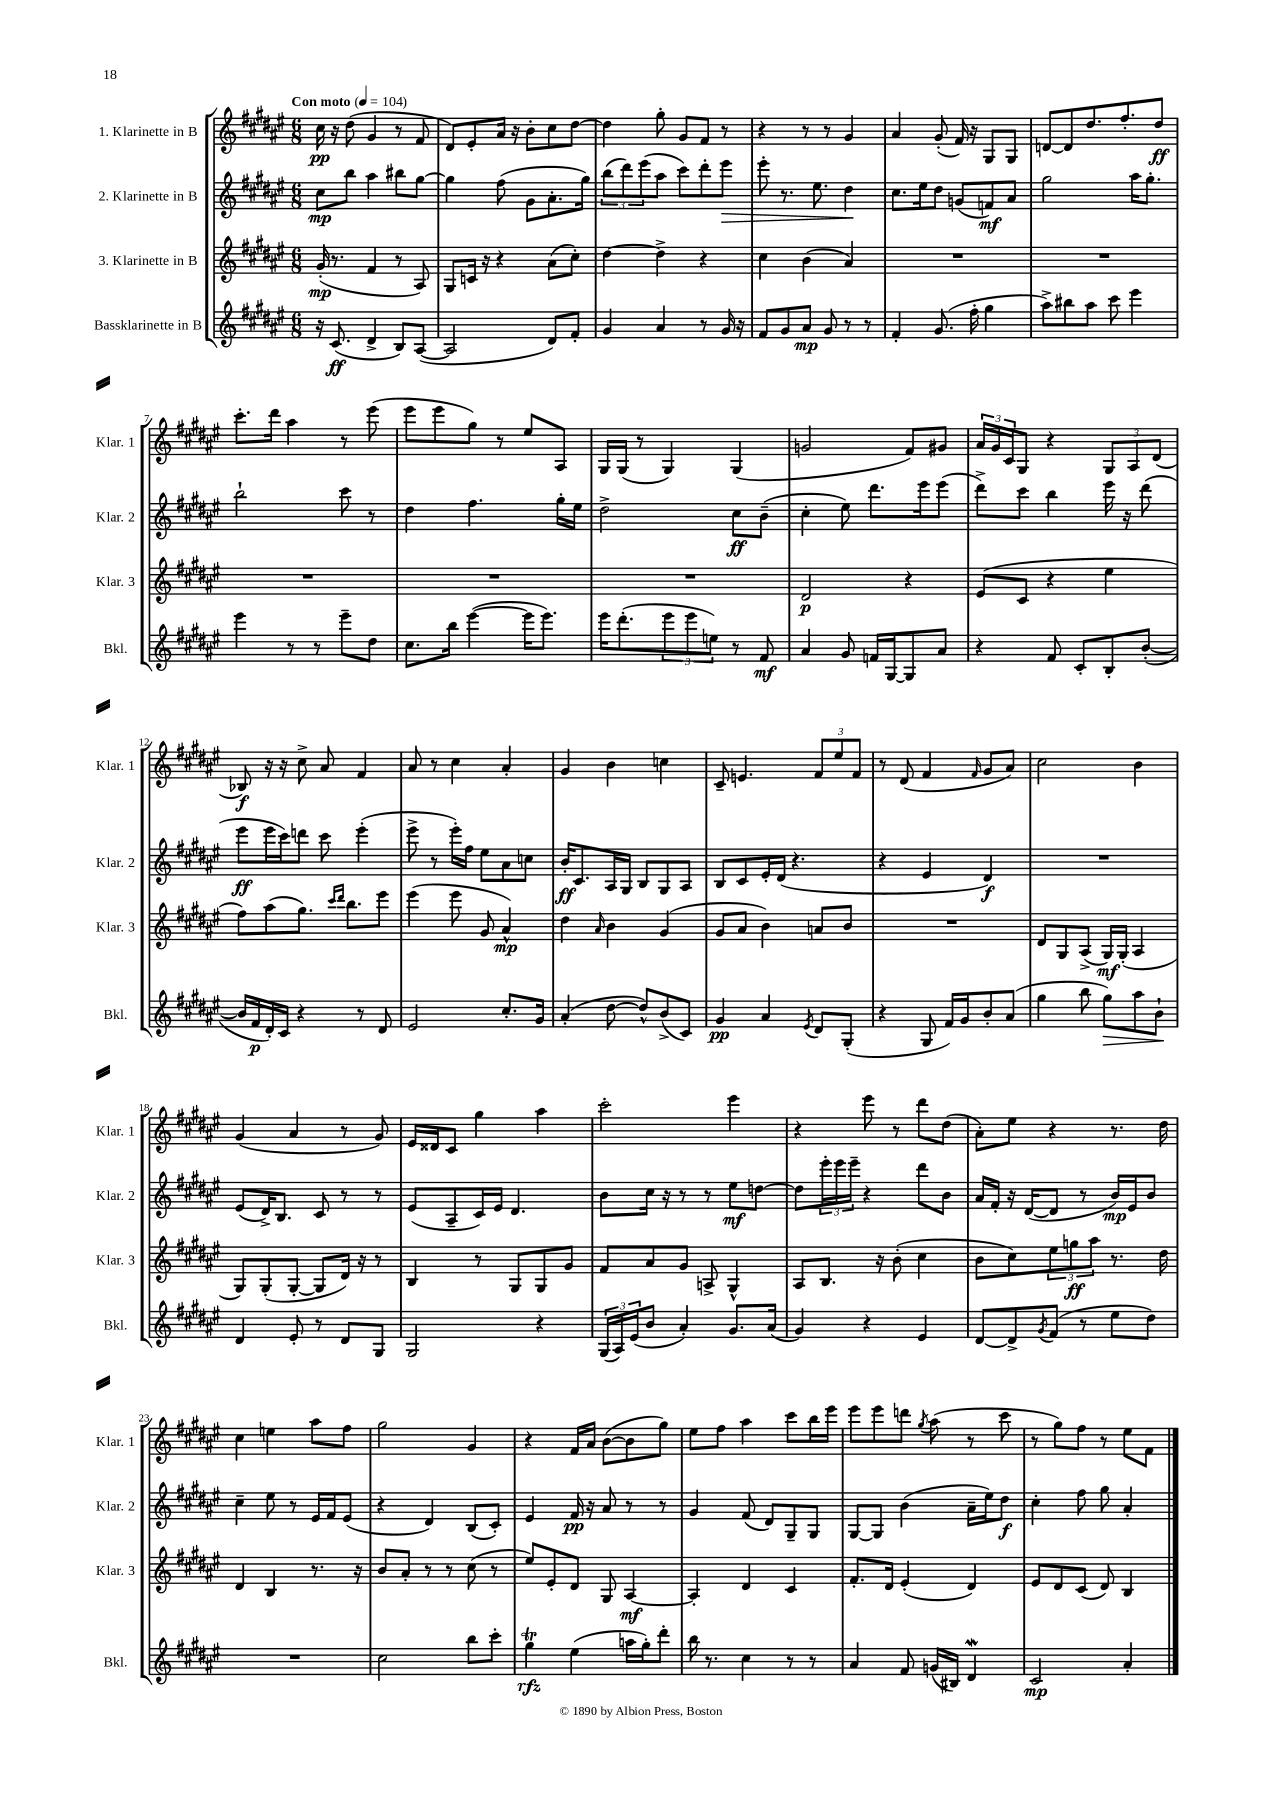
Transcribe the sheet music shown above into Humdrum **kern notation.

**kern	**kern	**kern	**kern
*staff4	*staff3	*staff2	*staff1
*clefG2	*clefG2	*clefG2	*clefG2
*k[f#c#g#d#a#e#]	*k[f#c#g#d#a#e#]	*k[f#c#g#d#a#e#]	*k[f#c#g#d#a#e#]
*M6/8	*M6/8	*M6/8	*M6/8
*MM104	*MM104	*MM104	*MM104
16r	(16g#'/	8cc#\L	16cc#\
(8.c#/	8.r	.	16r
.	.	8bb\J	(8dd#\
4d#^/	4f#/	4aa#\	4g#/
8B/L)	8r	8bb#\L	8r
([8A#/J	8A#/)	[8gg#\J	8f#/
=	=	=	=
2A#/]	8G#/L	4gg#\]	8d#/L)
.	16c/Jk	.	8e#'/
.	16r	.	.
.	4r	(8ff#\	16a#/Jk
.	.	.	16r
.	.	8g#\L	8b'\L
8d#/L)	(8a#\L	8.a#'\	8cc#\
8f#'/J	8cc#'\J)	.	[8dd#\J
.	.	16gg#\Jk)	.
=	=	=	=
4g#/	[4dd#\	(12bb\L	4dd#\]
.	.	12ddd#\)	.
.	.	(12eee#\	.
4a#/	4dd#^\]	8aa#\J	8gg#'\
.	.	8ccc#\L)	8g#/L
8r	4r	8ddd#'\	8f#/J
16g#/	.	8eee#\J	8r
16r	.	.	.
=	=	=	=
8f#/L	4cc#\	8eee#'\	4r
8g#/	.	8.r	.
8a#/J	(4b\	.	8r
.	.	8.ee#\	.
8g#/	.	.	8r
8r	4a#/)	4dd#\	4g#/
8r	.	.	.
=	=	=	=
4f#'/	2.r	8.cc#\L	4a#/
.	.	16ee#\k	.
(8.g#/	.	8dd#\J	(8g#'/
.	.	(8g/L	16f#/)
16ff#'\	.	.	16r
4gg#\	.	8f/)	8G#/L
.	.	8a#/J	8G#/J
=	=	=	=
8aa#^\L)	2.r	2gg#\	[8d/L
8bb#\	.	.	8d/]
8aa#\J	.	.	8.dd#/
8ccc#\	.	.	.
.	.	.	8.ff#'/
4eee#\	.	16aa#\LK	.
.	.	8.gg#'\J	.
.	.	.	8dd#/J
=	=	=	=
4eee#\	2.r	2bb`\	8.ccc#'\L
.	.	.	16ddd#\Jk
8r	.	.	4aa#\
8r	.	.	.
8eee#~\L	.	8ccc#\	8r
8dd#\J	.	8r	(8eee#\
=	=	=	=
8.cc#\L	2.r	4dd#\	8eee#\L
.	.	.	8eee#\
16bb\Jk	.	.	.
([4eee#\	.	4.ff#\	8gg#\J)
.	.	.	8r
16eee#\]LK	.	.	8ee#/L
8.eee#\J)	.	.	.
.	.	16gg#'\LL	8A#/J
.	.	16ee#\JJ	.
=	=	=	=
16eee#\LK	2.r	2dd#^\	16G#/LL
(8.ddd#'\	.	.	(16G#/JJ
.	.	.	8r
12eee#\	.	.	4G#/)
12eee#\	.	.	.
12ee\J)	.	.	.
8r	.	8cc#\L	(4G#/
8f#/	.	(8b~\J	.
=	=	=	=
4a#/	2d#/	4cc#'\	2g/
8g#/	.	8ee#\)	.
16f/LL	.	8.ddd#\L	.
[16G#/J	.	.	.
8G#/]	4r	.	8f#/L)
.	.	16eee#\k	.
8a#/J	.	(8eee#\J	8g#/J
=	=	=	=
4r	(8e#/L	8ddd#^\L)	24a#/LL
.	.	.	24g#/
.	.	.	24c#/J
.	8c#/J	8ccc#\J	8G#/J
8f#/	4r	4bb\	4r
8c#'/L	.	.	.
8B'/	4ee#\	16eee#\	12G#/L
.	.	16r	.
.	.	.	12A#/
([8b'/J	.	(8ddd#\	.
.	.	.	(12d#/J
=	=	=	=
16b/]LL	8ff#\L)	8eee#\L	8B-/)
16f#/	.	.	.
16d#'/)	(8aa#\	16eee#\L	16r
16c#/JJ	.	16ccc#\J)	16r
4r	8.gg#\J)	8ddd\J	8cc#^\
.	.	8ccc#\	8a#/
.	16qqccc#/LL	.	.
.	16qqddd#/JJ	.	.
.	8.bb\L	.	.
8r	.	(4eee#'\	4f#/
8d#/	8eee#\J	.	.
=	=	=	=
2e#/	(4eee#\	8eee#^\	8a#/
.	.	8r	8r
.	8eee#\	16eee#'\LL)	4cc#\
.	.	16ff#\JJ	.
.	8g#/	8ee#\L	.
8.cc#'/L	4a#^^/)	8a#\	4a#'/
.	.	8cc\J	.
16g#/Jk	.	.	.
=	=	=	=
(4a#'/	4dd#\	16b'/LK	4g#/
.	.	8.c#/	.
.	16qqa#/	.	.
[8dd#\	4b\	16A#/L	4b\
.	.	16G#/JJ	.
8dd#^^/]L)	.	8B/L	.
(8b^/	(4g#/	8G#/	4cc\
8c#/J)	.	8A#/J	.
=	=	=	=
4g#/	8g#/L	8B/L	8c#~/
.	8a#/J	8c#/	4.e/
4a#/	4b\)	16e#'/L	.
.	.	(16d#/JJ	.
.	.	4.r	.
8qe#/	.	.	.
8d#/L	8a/L	.	12f#/L
.	.	.	12ee#/
(8G#'/J	8b/J	.	.
.	.	.	12f#/J
=	=	=	=
4r	2.r	4r	8r
.	.	.	(8d#/
8G#/	.	4e#/	4f#/
16f#/LL)	.	.	.
16g#/J	.	.	.
.	.	.	16qqf#/
8b'/	.	4d#/)	8g#/L
(8a#/J	.	.	8a#/J)
=	=	=	=
4gg#\	8d#/L	2.r	2cc#\
.	8G#/	.	.
8bb\	(8A#^/J	.	.
8gg#\L)	16G#/LL)	.	.
.	(16G#'/JJ	.	.
8aa#\	4A#/	.	4b\
8b`\J	.	.	.
=	=	=	=
4d#/	8G#/L)	(8e#/L	(4g#/
.	(8G#'/	16d#^/K)	.
.	.	8.B/J	.
8e#'/	[8G#'/J	.	4a#/
8r	8G#/]L	8c#/	.
8d#/L	16d#/Jk)	8r	8r
.	16r	.	.
8G#/J	8r	8r	8g#/)
=	=	=	=
2G#/	4B/	(8e#/L	16e#/LL
.	.	.	16d##/J
.	.	8A#~/	8c#/J
.	8r	16c#/L)	4gg#\
.	.	16e#/JJ	.
.	8G#/L	4.d#/	.
4r	8G#/	.	4aa#\
.	8g#/J	.	.
=	=	=	=
(24G#/LL	8f#/L	8b\L	2ccc#'\
24A#/)	.	.	.
(24e#/J	.	.	.
8b/J	8a#/	16cc#\Jk	.
.	.	16r	.
4a#'/)	8g#/J	8r	.
.	8A^/	8r	.
8.g#/L	4G#^^/	8ee#\L	4eee#\
.	.	[8dd\J	.
(16a#/Jk	.	.	.
=	=	=	=
4g#/)	8A#/L	8dd\]L	4r
.	8.B/J	24eee#'\L	.
.	.	24eee#\	.
.	.	24eee#~\JJ	.
4r	.	4r	8eee#\
.	16r	.	.
.	(8b'\	.	8r
4e#/	4cc#\	8ddd#\L	8ddd#\L
.	.	8b\J	(8dd#\J
=	=	=	=
[8d#/L	8b\L	16a#/LL	8a#'\L)
.	.	16f#'/JJ	.
8d#^/]	8cc#\)	16r	8ee#\J
.	.	([16d#/LK	.
8qg#/	.	.	.
(8f#/J	12ee#\	8d#/]J	4r
.	12gg\	.	.
8r	.	8r	.
.	12aa#\J	.	.
8ee#\L	8.r	16b/LL)	8.r
.	.	16e#/J	.
8dd#\J)	.	8b/J	.
.	16dd#\	.	16dd#\
=	=	=	=
2.r	4d#/	4cc#~\	4cc#\
.	4B/	8ee#\	4ee\
.	.	8r	.
.	8.r	16e#/LL	8aa#\L
.	.	16f#/J	.
.	.	(8e#/J	8ff#\J
.	16r	.	.
=	=	=	=
2cc#\	8b/L	4r	2gg#\
.	8a#'/J	.	.
.	8r	4d#/)	.
.	8r	.	.
8bb\L	(8cc#\	(8B/L	4g#/
8ccc#'\J	8r	8c#'/J)	.
=	=	=	=
4gg#\	8ee#/L)	4e#/	4r
.	8e#'/	.	.
(4ee#\	8d#/J	16f#/	16f#/LL
.	.	16r	16a#/JJ
.	8G#/	8a#/	([8b\L
16aa\LL	[4A#/	8r	8b\]
16gg#'\J)	.	.	.
8ddd#'\J	.	8r	8gg#\J)
=	=	=	=
16bb\	4A#'/]	4g#/	8ee#\L
8.r	.	.	.
.	.	.	8ff#\J
4cc#\	4d#/	(8f#/	4aa#\
.	.	8d#/L)	.
8r	4c#/	8G#~/	8ccc#\L
8r	.	8G#/J	16bb\L
.	.	.	16eee#\JJ
=	=	=	=
4a#/	8.f#'/L	[8G#/L	8eee#\L
.	.	8G#/]J	8eee#\
.	16d#/Jk	.	.
8f#/	(4e#'/	(4b\	8ddd\J
.	.	.	8qgg#/
(16g/LL	.	.	(8aa#\
16B#/JJ)	.	.	.
4d#/	4d#/)	16a#~\LL	8r
.	.	16ee#\J)	.
.	.	8dd#\J	8ccc#\
=	=	=	=
2c#/	8e#/L	4cc#'\	8r
.	8d#/	.	8gg#\L)
.	(8c#/J	8ff#\	8ff#\J
.	8d#/)	8gg#\	8r
4a#'/	4B/	4a#'/	8ee#\L
.	.	.	8f#\J
==	==	==	==
*-	*-	*-	*-
